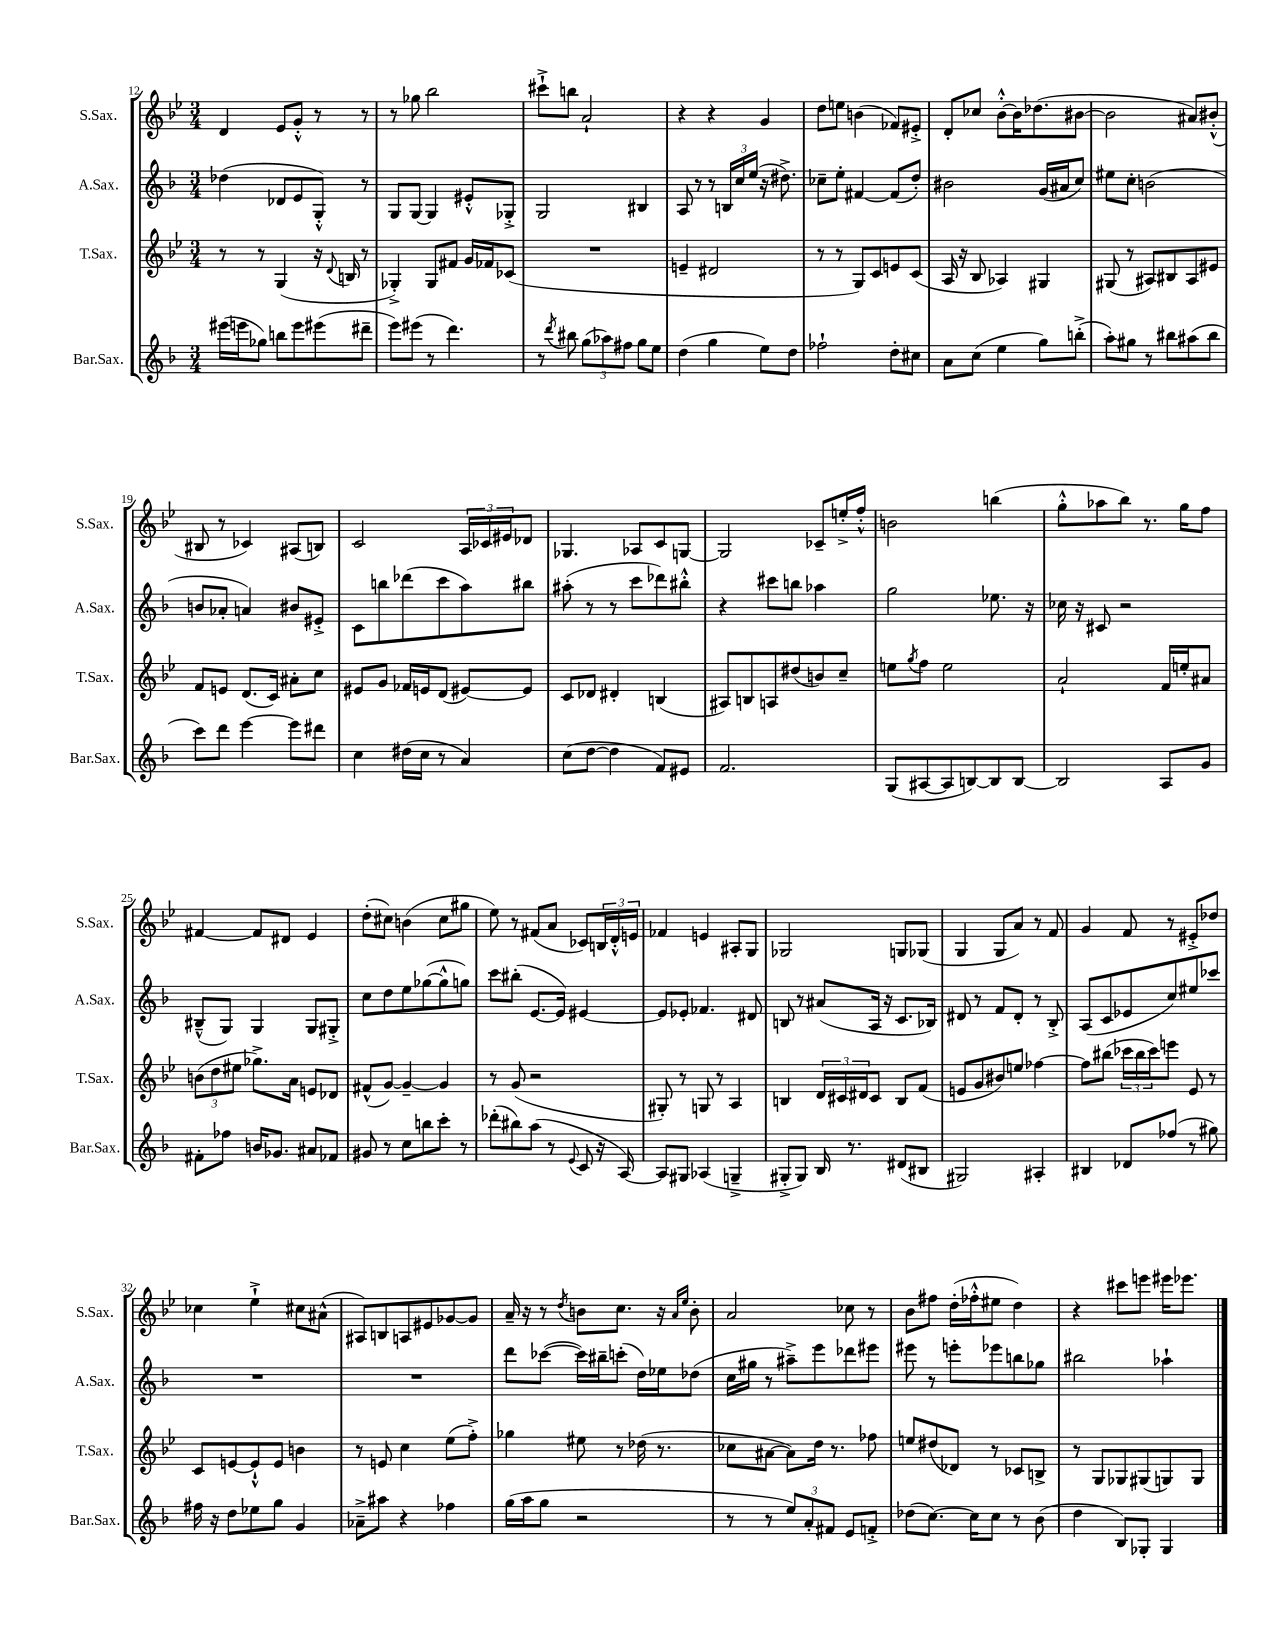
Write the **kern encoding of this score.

**kern	**kern	**kern	**kern
*staff4	*staff3	*staff2	*staff1
*clefG2	*clefG2	*clefG2	*clefG2
*k[b-]	*k[b-e-]	*k[b-]	*k[b-e-]
*M3/4	*M3/4	*M3/4	*M3/4
(16eee#	8r	(4dd-	4d
16eee	.	.	.
8gg-)	8r	.	.
8bb	(4G	8d-	8e-
8eee	.	8e	8g'^^
(8eee#	16r	8G'^^)	8r
.	8qqd	.	.
.	16B	.	.
8ddd#~	8r	8r	8r
=	=	=	=
8eee)	4G-'^)	8G	8r
(8eee#	.	[8G	8gg-
8r	8G-	4G]	2bb-
4.ddd)	8f#	.	.
.	16g	8e#'^^	.
.	16f-	.	.
.	(8c-	8G-'^	.
=	=	=	=
8r	2.r	2G	8ccc#`^
8qddd	.	.	.
8bb#	.	.	8bb
(12gg	.	.	2a`
12aa-)	.	.	.
12ff#	.	.	.
8gg	.	4B#	.
8ee	.	.	.
=	=	=	=
(4dd	4e~	8A	4r
.	.	8r	.
4gg	2d#	8r	4r
.	.	24B	.
.	.	24cc	.
.	.	(24ee	.
8ee)	.	16r	4g
.	.	8.dd#^)	.
8dd	.	.	.
=	=	=	=
2ff-`	8r	8cc-~	8dd
.	8r	8ee'	8ee
.	8G)	[4f#	(4b
.	8c	.	.
8dd'	8e	(8f#]	8f-)
8cc#	(8c	8dd')	8e#'^
=	=	=	=
8a	16A	2b#	8d'
.	16r	.	.
(8cc	8B-	.	8cc-
4ee	4A-)	.	[8b-'^^
.	.	.	16b-]
.	.	.	(8.dd-
8gg)	4G#	(16g	.
.	.	16a#	.
(8bb'^	.	8cc)	[8b#
=	=	=	=
8aa')	(8G#	8ee#	2b#]
8gg#	8r	8cc'	.
8r	8A#)	(2b	.
8bb#	8B#	.	.
(8aa#	8A#	.	8a#)
8bb#	8e#	.	(8b#'^^
=	=	=	=
8ccc)	8f	8b	8B#
8ddd	8e	8a-'	8r
[4eee	(8.d	4a)	4c-)
.	16c)	.	.
8eee]	8a#'	8b#	(8A#
8ddd#	8cc	8e#'^	8B)
=	=	=	=
4cc	8e#	8c	2c
.	8g	8bb	.
(16dd#	16f-	(8ddd-	.
16cc	16e	.	.
8r	(8d	8ccc	.
4a)	[8e#)	8aa)	24A
.	.	.	24c-
.	.	.	24e#
.	8e#]	8bb#	8d-
=	=	=	=
(8cc	8c	(8aa#'	4.G-
[8dd	8d-	8r	.
4dd]	4d#'	8r	.
.	.	8ccc	8A-
8f)	(4B	8ddd-)	8c
8e#	.	8bb#'^^	[8G
=	=	=	=
2.f	8A#)	4r	2G]
.	8B	.	.
.	8A	8ccc#	.
.	(8dd#	8bb	.
.	8b)	4aa-	8c-~
.	8cc~	.	16ee'^
.	.	.	16ff'^^
=	=	=	=
(8G	8ee	2gg	2b
.	8qgg	.	.
[8A#	8ff	.	.
8A#]	2ee	.	.
[8B)	.	.	.
8B]	.	8.ee-	(4bb
[8B	.	.	.
.	.	16r	.
=	=	=	=
2B]	2a`	16cc-	8gg'^^
.	.	16r	.
.	.	8c#	8aa-
.	.	2r	8bb-)
.	.	.	8.r
8A	16f	.	.
.	16ee'	.	16gg
8g	8a#	.	8ff
=	=	=	=
8f#'	(12b	(8B#~^^	[4f#
.	12dd	.	.
8ff-	.	8G)	.
.	12ee#	.	.
16b	8.gg-^)	4G	8f#]
8.g-	.	.	.
.	.	.	8d#
.	16a	.	.
8a#	8e	8G	4e-
8f-	8d-	8G#'^	.
=	=	=	=
8g#	(8f#^^	8cc	(8dd'
8r	[8g)	8dd	8cc#)
8cc	4g~_	8ee	(4b
8bb	.	([8gg-	.
8ccc'	4g]	8gg-^^]	8cc#
8r	.	8gg)	8gg#
=	=	=	=
(8ddd-'	8r	8ccc	8ee-)
8bb#)	(8g	(8bb#'	8r
(8aa	2r	[8.e	(8f#
8r	.	.	8a
.	.	16e])	.
8qqe	.	.	.
8c	.	[4e#	8c-)
16r	.	.	24B
.	.	.	24d'^^
[16A)	.	.	.
.	.	.	24e
=	=	=	=
8A]	8G#')	8e#]	4f-
8G#	8r	8e-'	.
(4A-	8G	4.f-	4e
.	8r	.	.
4G~^	4A	.	8A#'
.	.	8d#	8G
=	=	=	=
8G#'^	4B	8B	2G-
8G#)	.	8r	.
16B-	24d	(8a#	.
.	24c#	.	.
8.r	.	.	.
.	24d#	.	.
.	8c#	16A	.
.	.	16r	.
(8d#	8B	8.c	8G
8B#	(8f	.	(8G-
.	.	16B-)	.
=	=	=	=
2G#)	8e	8d#	4G
.	8g	8r	.
.	8b#)	8f	8G
.	8ee	8d#'	8a)
4A#'	[4ff-	8r	8r
.	.	8B-'^	8f
=	=	=	=
4B#	8ff-]	(8A	4g
.	(8bb#	8c	.
8d-	24ccc-	8e-	8f
.	24bb#	.	.
.	24ccc-)	.	.
(8ff-	8eee	8cc)	8r
8r	8e-	8ee#	8e#'^
8gg#)	8r	8ccc-	8dd-
=	=	=	=
16ff#	8c	2.r	4cc-
16r	.	.	.
8dd	[8e	.	.
8ee-	8e`^^]	.	4ee-`^
8gg	8e	.	.
4g	4b	.	8cc#
.	.	.	(8a#^^
=	=	=	=
8a-~^	8r	2.r	8A#)
8aa#	8e	.	8B
4r	4cc	.	8A
.	.	.	8e#
4ff-	(8ee-	.	[8g-
.	8ff'^)	.	8g-]
=	=	=	=
(16gg	4gg-	8ddd	16a~
16aa	.	.	16r
8gg	.	([8ccc-	8r
.	.	.	8qdd
2r	8ee#	16ccc-])	8b
.	.	16bb#~	.
.	8r	(8ccc'	8.cc
.	(16dd-	16dd)	.
.	8.r	16ee-	16r
.	.	.	16qqa
.	.	.	16qqee-
.	.	(8dd-	8b'
=	=	=	=
8r	8cc-	16cc	2a
.	.	16gg#	.
8r	[8a#	8r	.
12ee)	8a#])	8aa#~^)	.
12a'	.	.	.
.	16dd	8eee	.
12f#	.	.	.
.	8.r	.	.
8e	.	8ddd-	8cc-
8f'^	8ff-	8eee#	8r
=	=	=	=
(8dd-	8ee	8eee#	8b-
[8.cc)	(8dd#	8r	8ff#
.	8d-)	8eee'	(16dd'
16cc]	.	.	16ff-'^^
8cc	8r	8eee-	8ee#
8r	8c-	8bb	4dd)
(8b-	8B^	8gg-	.
=	=	=	=
4dd	8r	2bb#	4r
.	8G	.	.
8B-)	8G-	.	8ccc#
8G-'	(8G#	.	8eee
4G-	8G)	4aa-`	16eee#
.	.	.	8.eee-
.	8G	.	.
==	==	==	==
*-	*-	*-	*-
